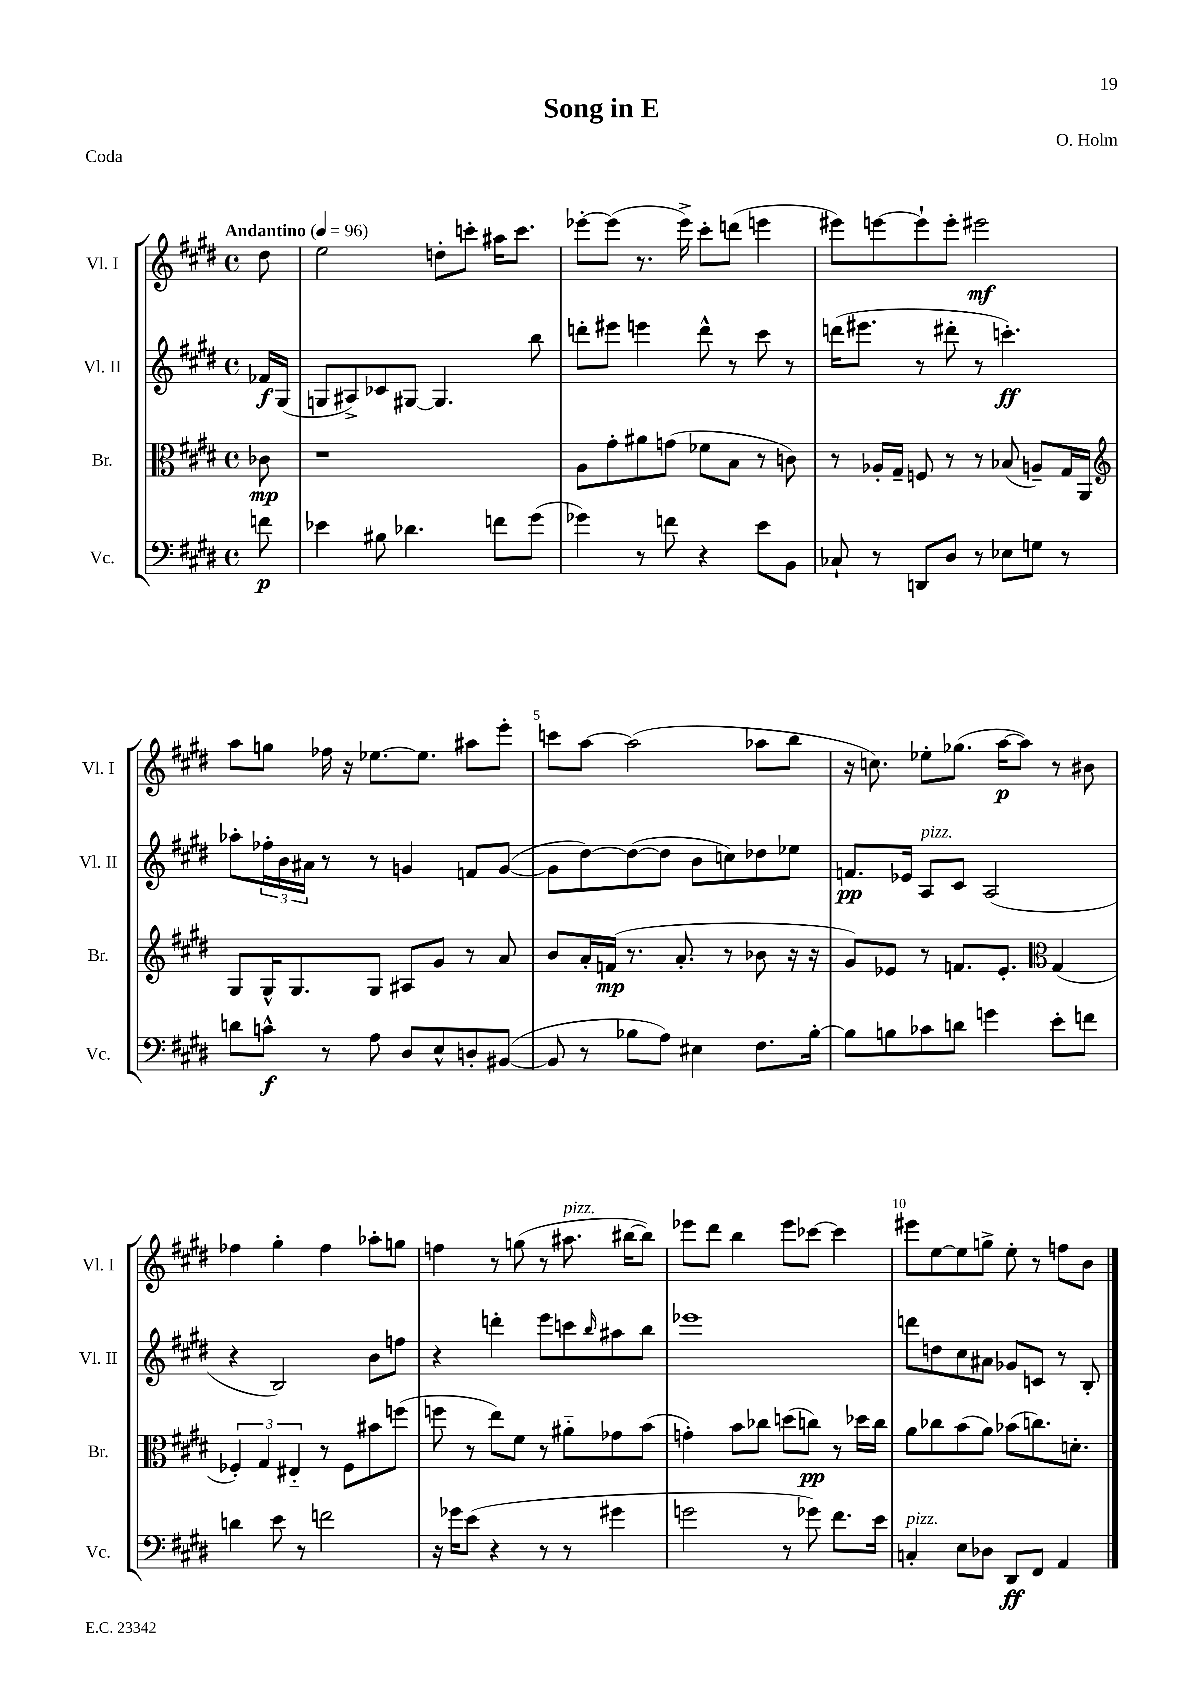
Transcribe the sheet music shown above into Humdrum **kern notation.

**kern	**kern	**kern	**kern
*staff4	*staff3	*staff2	*staff1
*clefF4	*clefC3	*clefG2	*clefG2
*k[f#c#g#d#]	*k[f#c#g#d#]	*k[f#c#g#d#]	*k[f#c#g#d#]
*M4/4	*M4/4	*M4/4	*M4/4
*met(c)	*met(c)	*met(c)	*met(c)
*MM96	*MM96	*MM96	*MM96
8f\	8c-\	16f-/LL	8dd#\
.	.	(16G#/JJ	.
=	=	=	=
4e-\	1r	8G/L	2ee\
.	.	8A#^/)	.
8B#\	.	8c-/	.
4.d-\	.	[8G#/J	.
.	.	4.G#/]	8dd'\L
.	.	.	8ccc'\J
8f\L	.	.	16aa#\LK
.	.	.	8.ccc\J
(8g#\J	.	8bb\	.
=	=	=	=
4g-\)	8A\L	8ddd'\L	[8eee-'\L
.	8g#'\	8eee#\J	(8eee-\]J
8r	8a#\	4eee\	8.r
8f\	(8g\J	.	.
.	.	.	16eee-^\)
4r	8f-\L	8ddd^^\	8ccc#'\L
.	8B\J	8r	(8ddd\J
8e\L	8r	8ccc#\	4eee\
8BB\J	8c\)	8r	.
=	=	=	=
8C-`/	8r	(16ddd\LK	8eee#\L)
.	.	8.eee#\J	.
8r	16A-'/LL	.	[8eee\
.	16G#~/JJ	.	.
8DD/L	8F/	8r	8eee`\]
8D#/J	8r	8ddd#'\	8eee'\J
8r	8r	8r	2eee#\
8E-\L	(8B-/	4.ccc'\)	.
8G\J	8A~/L)	.	.
8r	16G#/L	.	.
.	16AA/JJ	.	.
=	=	=	=
*	*clefG2	*	*
8d\L	8G#/L	8aa-'\L	8aa\L
8c^^\J	16G#^^/K	24ff-'\L	8gg\J
.	.	24b\	.
.	8.G#/	.	.
.	.	24a#\JJ	.
8r	.	8r	16ff-\
.	.	.	16r
8A\	8G#/J	8r	[8.ee-\L
8D#/L	8A#/L	4g/	.
.	.	.	8.ee-\]J
8E^^/	8g#/J	.	.
8D'/	8r	8f/L	8aa#\L
([8BB#/J	8a/	([8g/J	8eee'\J
=	=	=	=
8BB#/]	8b/L	8g\]L	8ccc\L
8r	16a'/L	[8dd#\)	[8aa\J
.	(16f/JJ	.	.
8B-\L	8.r	(8dd#\_	(2aa\]
8A\J)	.	8dd#\]J	.
.	8.a'/	.	.
4E#\	.	8b\L	.
.	8r	8cc\)	.
8.F#\L	8b-\	8dd-\	8aa-\L
.	16r	8ee-\J	8bb\J
[16B-'\Jk	16r	.	.
=	=	=	=
8B-\]L	8g#/L)	8.f/L	16r
.	.	.	8.cc\)
8B\	8e-/J	.	.
.	.	16e-/Jk	.
8c-\	8r	8A/L	8ee-'\L
8d\J	8.f/L	8c#/J	(8.gg-\J
4g\	.	(2A/	.
.	8.e-'/J	.	[16aa\LK
.	.	.	8aa\]J)
*	*clefC3	*	*
8e'\L	(4G#/	.	8r
8f\J	.	.	8b#\
=	=	=	=
4d\	6F-'/)	4r	4ff-\
.	6G#/	.	.
8e\	.	2B/)	4gg#'\
.	6E#'~/	.	.
8r	.	.	.
2f\	8r	.	4ff-\
.	8F-\L	.	.
.	8b#\	8b\L	8aa-'\L
.	(8ff\J	8ff\J	8gg\J
=	=	=	=
16r	8ff\	4r	4ff\
16g-\LK	.	.	.
(8e\J	8r	.	.
4r	8ee\L)	4ddd'\	8r
.	8f#\J	.	(8gg\
8r	8r	8eee\L	8r
8r	8a#'~\L	8ccc\	8.aa#\
.	.	16qqbb/	.
4g#\	8g-\	8aa#\	.
.	.	.	[16bb#\LK
.	(8b\J	8bb\J	8bb#\]J)
=	=	=	=
2g\	4g'\)	1eee-	8eee-\L
.	.	.	8ddd#\J
.	8b\L	.	4bb\
.	8cc-\J	.	.
8r	(8dd\L	.	8eee-\L
8g-\)	8cc\J)	.	[8ccc-\J
8.f#\L	8r	.	4ccc-\]
.	16dd-\LL	.	.
16e\Jk	16cc\JJ	.	.
=	=	=	=
4C'/	8a\L	8ddd\L	8eee#\L
.	8cc-\	8dd\	[8ee\
8E\L	(8b\	8cc#\	8ee\]
8D-\J	8a\J)	8a#\J	8gg^\J
8DD#/L	(8b-\L	8g-/L	8ee'\
8FF#/J	8.cc\)	8c/J	8r
4AA/	.	8r	8ff\L
.	8.d'\J	.	.
.	.	8B'/	8b\J
==	==	==	==
*-	*-	*-	*-
